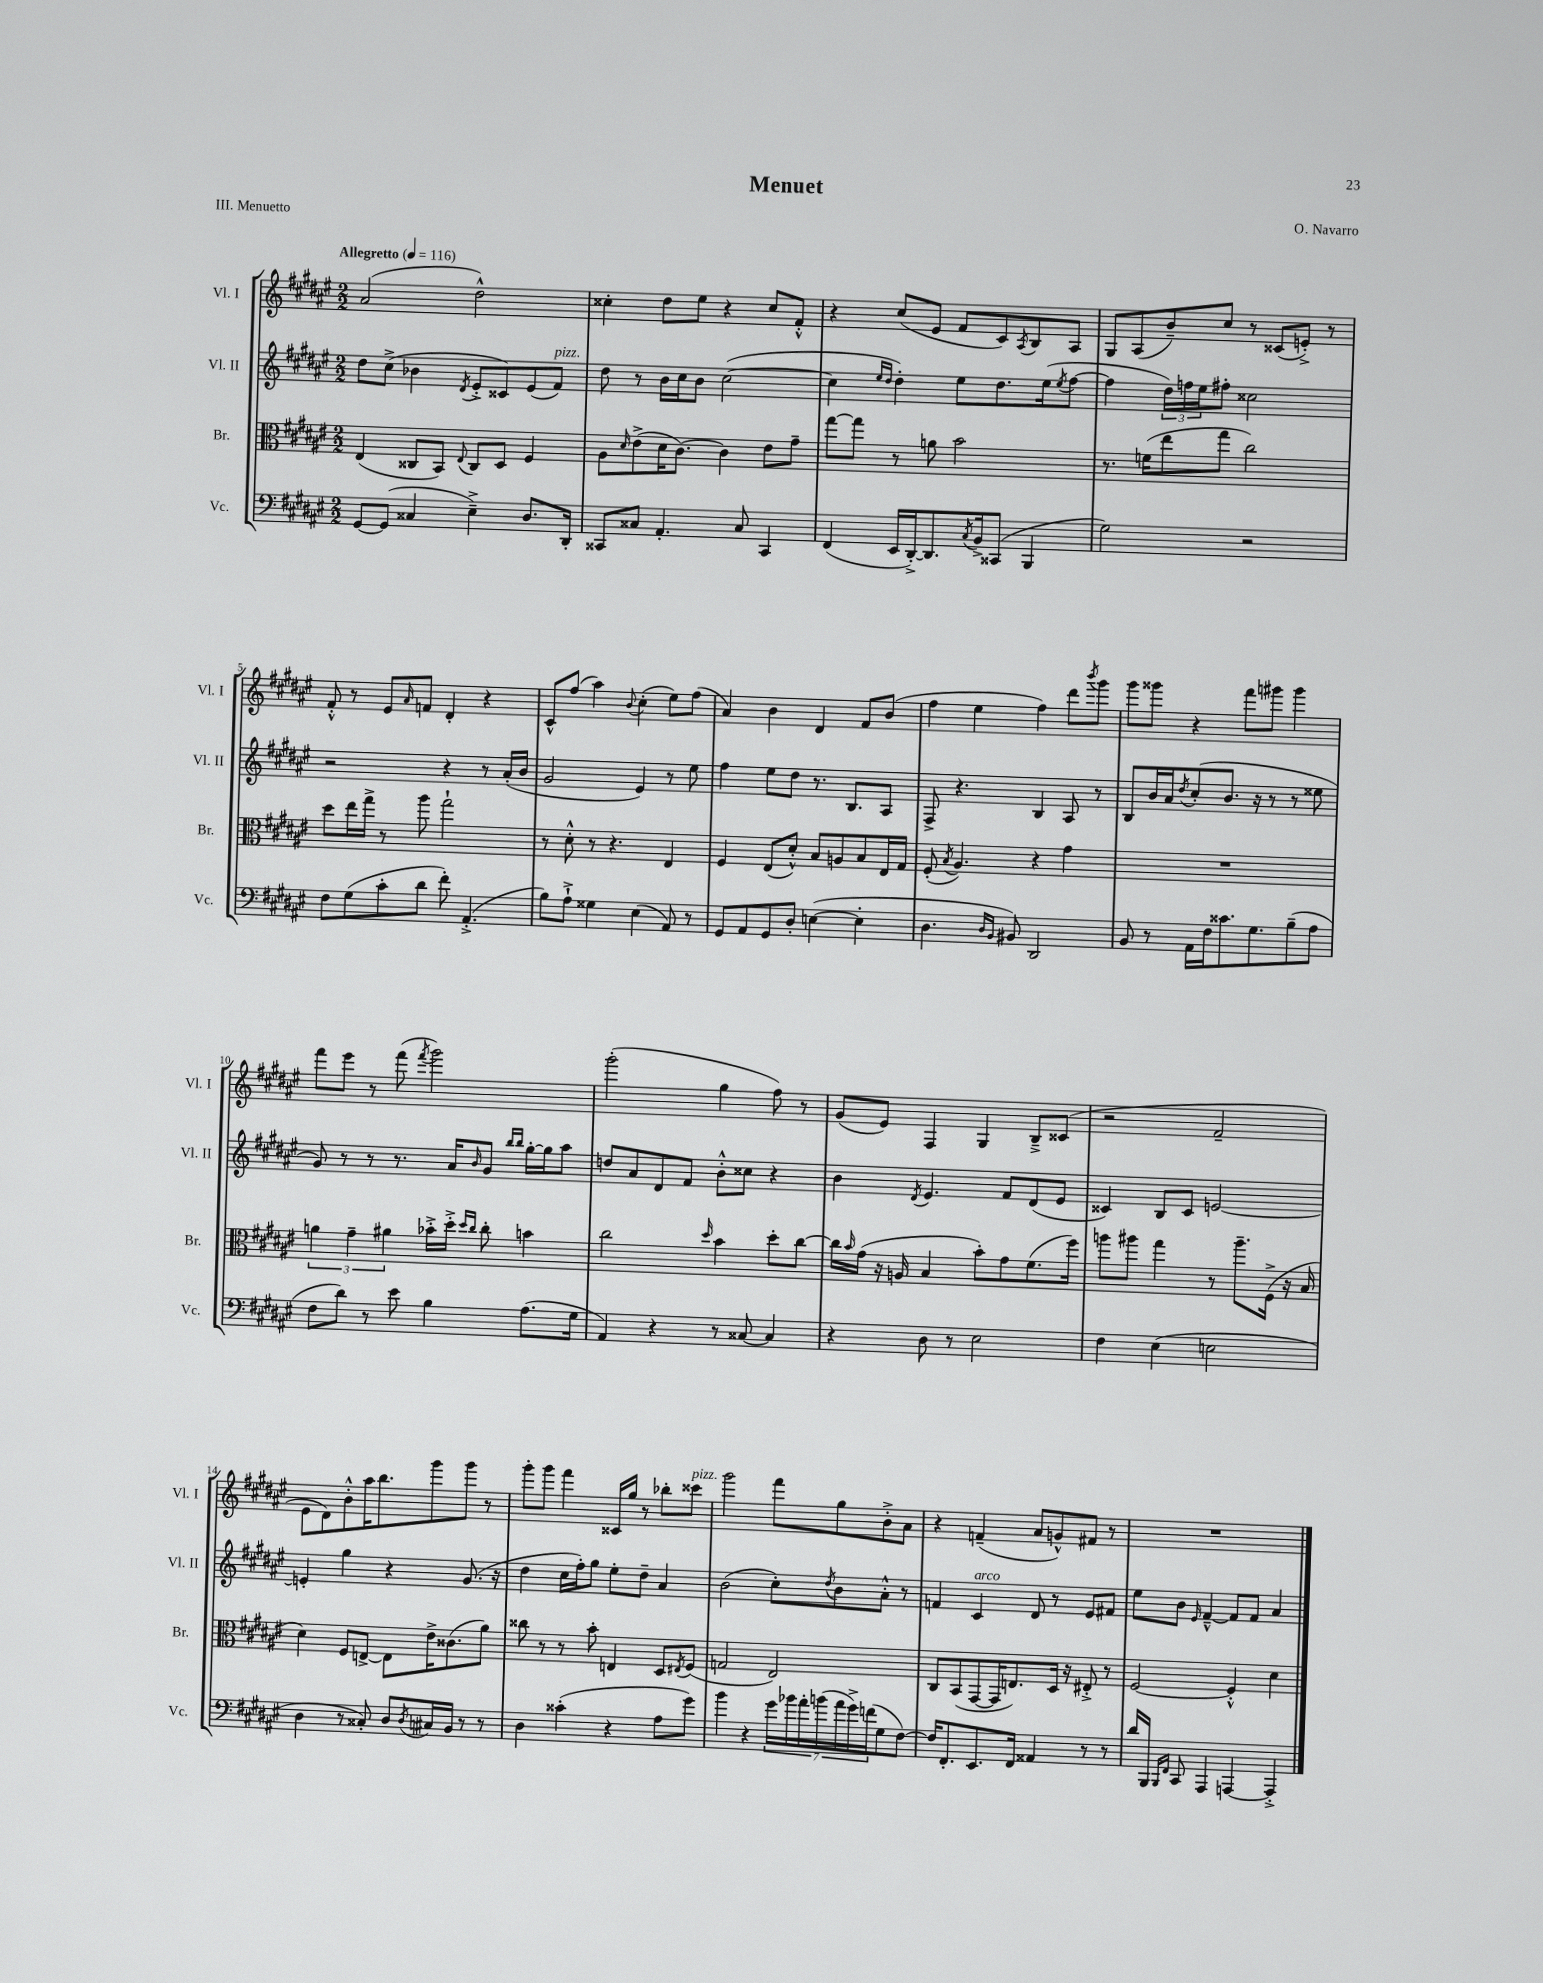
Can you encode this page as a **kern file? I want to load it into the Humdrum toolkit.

**kern	**kern	**kern	**kern
*staff4	*staff3	*staff2	*staff1
*clefF4	*clefC3	*clefG2	*clefG2
*k[f#c#g#d#a#e#]	*k[f#c#g#d#a#e#]	*k[f#c#g#d#a#e#]	*k[f#c#g#d#a#e#]
*M2/2	*M2/2	*M2/2	*M2/2
*MM116	*MM116	*MM116	*MM116
[8GG#	(4E#	8dd#	(2a#
(8GG#]	.	(8cc#^	.
4C##	8C##	4b-	.
.	8BB)	.	.
.	8qqE#	8qd#	.
4E#~^)	8C##	8e#'^	2dd#^^)
.	8D#	8c##)	.
8.D#	4F#	(8e#	.
.	.	8f#)	.
16DD#'	.	.	.
=	=	=	=
8CC##	8A#	8dd#	4cc##'
.	16qqd#	.	.
8C##	(8e#^	8r	.
4.AA#'	16d#	16b	8dd#
.	[8.c#)	16cc#	.
.	.	8b	8ee#
.	4c#]	([2cc#	4r
8C##	.	.	.
4CC##	8e#	.	8cc##
.	8g#~	.	8f#'^^
=	=	=	=
(4FF#	[8gg#	4cc#]	4r
.	8gg#]	.	.
.	.	16qqee#	.
.	.	16qqdd#	.
16EE#	8r	4dd#')	(8cc#
[16DD#'^)	.	.	.
8.DD#]	8a	.	8e#
.	2b	8ee#	8f#
8qC#	.	.	.
16BB^	.	.	.
(8CC##	.	8.dd#	8c#)
.	.	.	8qA#
4BBB	.	.	8B
.	.	(16ee#	.
.	.	8qee#	.
.	.	[8ff#	8A#
=	=	=	=
2G#)	8.r	4ff#]	8G#
.	.	.	(8A#
.	(16f	.	.
.	8ee#	24dd#)	8b~)
.	.	24ff	.
.	.	24ee#	.
.	8gg#	8ff#'	8cc#
2r	2cc#)	2cc##	8r
.	.	.	(8c##
.	.	.	8e'^)
.	.	.	8r
=	=	=	=
8F#	8dd#	2r	8f#'^^
(8G#	16ee#	.	8r
.	16gg#^	.	.
8c#'	8r	.	8e#
.	.	.	16qqa#
8d#	8aa#	.	8f
8f#')	2gg#`	4r	4d#'
(4.AA#'^	.	.	.
.	.	8r	4r
.	.	(16a#'	.
.	.	16b	.
=	=	=	=
8B)	8r	2g#	8c#^^
8A#`^	8d#'^^	.	(8ff#
4G##	8r	.	4aa#)
.	4.r	.	.
.	.	.	8qqb
(4E#	.	4e#)	(4cc#'
8AA#)	4E#	8r	8ee#)
8r	.	8ee#	(8ff#
=	=	=	=
8GG#	4F#	4ff#	4a#)
8AA#	.	.	.
8GG#	(8E#	8ee#	4b
8D#'	8d#'^^)	8dd#	.
([4E	8B	8.r	4d#
.	8A	.	.
.	.	8.B	.
4E']	8B	.	8f#
.	16E#	8A#	(8b
.	16G#	.	.
=	=	=	=
4.D#	(8F#'	8F#^	4ff#
.	8qB	.	.
.	4.A#)	4.r	.
.	.	.	4ee#
16qqD#	.	.	.
16qqBB	.	.	.
8BB#)	.	.	.
2DD#	4r	4B	4ff#)
.	4g#	8A#	8ddd#
.	.	.	8qbbb
.	.	8r	8ggg#
=	=	=	=
8BB	1r	8B	8ggg#
8r	.	16b	8ggg##
.	.	16a#	.
.	.	8qdd#	.
16AA#	.	(8cc#'	4r
16F#	.	.	.
8.c##	.	8.b	.
.	.	.	8fff#
8.G#	.	16r	.
.	.	8r	8ggg#
(8B~	.	8r	4ggg#
8A#	.	8ee##	.
=	=	=	=
8F#	6a	8g#)	8fff#
8d#)	.	8r	8eee#
.	6g#~	.	.
8r	.	8r	8r
.	6a#	.	.
8e#	.	8.r	(8fff#
.	.	.	8qfff#
4B	16b-'^	.	2ggg#)
.	16dd#'^	16a#	.
.	16qqdd#	.	.
.	16qqcc#	16qqb	.
.	8cc#'	8g#	.
.	.	16qqbb	.
.	.	16qqbb	.
(8.A#	4b	[16gg#'	.
.	.	16gg#]	.
.	.	8aa#	.
16G#	.	.	.
=	=	=	=
4AA#)	2cc#	8dd	(2ggg#'
.	.	8a#	.
4r	.	8d#	.
.	.	8f#	.
.	16qqdd#	.	.
8r	4b	8b'^^	4gg#
[8C##	.	8cc##	.
4C##]	8dd#'	4r	8ff#)
.	[8cc#	.	8r
=	=	=	=
4r	16cc#]	4b	(8g#
.	16qqb	.	.
.	(16g#	.	.
.	16r	.	8e#)
.	16A	.	.
.	.	8qd#	.
8D#	4B	4.e#	4F#
8r	.	.	.
2E#	8b')	.	4G#
.	8g#	8f#	.
.	(8.f#	(8d#	8B~^
.	.	8e#	(8c##
.	16ff#)	.	.
=	=	=	=
4F#	8aa	4c##)	2r
.	8aa#	.	.
(4E#	4gg#	8B	.
.	.	8c##	.
2E	8r	[2e	2f#~
.	8.aa#~	.	.
.	(16F#^	.	.
.	16r	.	.
.	16B	.	.
=	=	=	=
4D#	4d#)	4e']	8e#
.	.	.	8d#)
8r	8F#	4gg#	8b'^^
8C##')	[8E^	.	16aa#
.	.	.	8.bb
8D#	8E]	4r	.
8qD#	.	.	.
16C#	16e#^	.	8ggg#
16BB	(8.c##	.	.
8r	.	(8.g#	8ggg#
8r	8a#)	.	8r
.	.	16r	.
=	=	=	=
4D#	8cc##	4dd#	8ggg#'
.	8r	.	8ggg#
(4c##'	8r	16cc#	4fff#
.	.	16ff#')	.
.	8b'	8gg#	.
4r	4E	8ee#'	16c##
.	.	.	16gg#
.	.	8dd#~	8r
8A#	8D#	4a#	8bb-'
.	8qE#	.	.
8g#)	(8F#	.	8ccc##
=	=	=	=
4b	2G	(2b	2ggg#
4r	.	.	.
28g#	2E#)	8cc#')	8fff#
28b-	.	.	.
28a#'	.	.	.
(28b	.	.	.
.	.	8qdd#	.
.	.	8b	8gg#
28a#	.	.	.
28g#^)	.	.	.
(28f	.	.	.
8G#	.	8a#'^^	8b'^
[8F#)	.	8r	8a#
=	=	=	=
16F#]	8C#	4f	4r
8.FF#'	.	.	.
.	(8BB	.	.
8.EE#	[8GG#	4c#	(4f~
.	16GG#]	.	.
16FF#	8.E)	.	.
4AA##	.	8d#	8a#
.	16D#	8r	8g^^)
.	16r	.	.
8r	8E#'^	8e#	8f#
8r	8r	8f#	8r
=	=	=	=
16d#	[2F#	8ee#	1r
16BBB	.	.	.
16qqBBB	.	.	.
16qqFF#	.	.	.
8CC#	.	8b	.
.	.	16qqe#	.
4AAA#	.	[4f#~^^	.
[4AAA	4F#'^^]	8f#]	.
.	.	8f#	.
4AAA'^]	4d#	4a#	.
==	==	==	==
*-	*-	*-	*-
